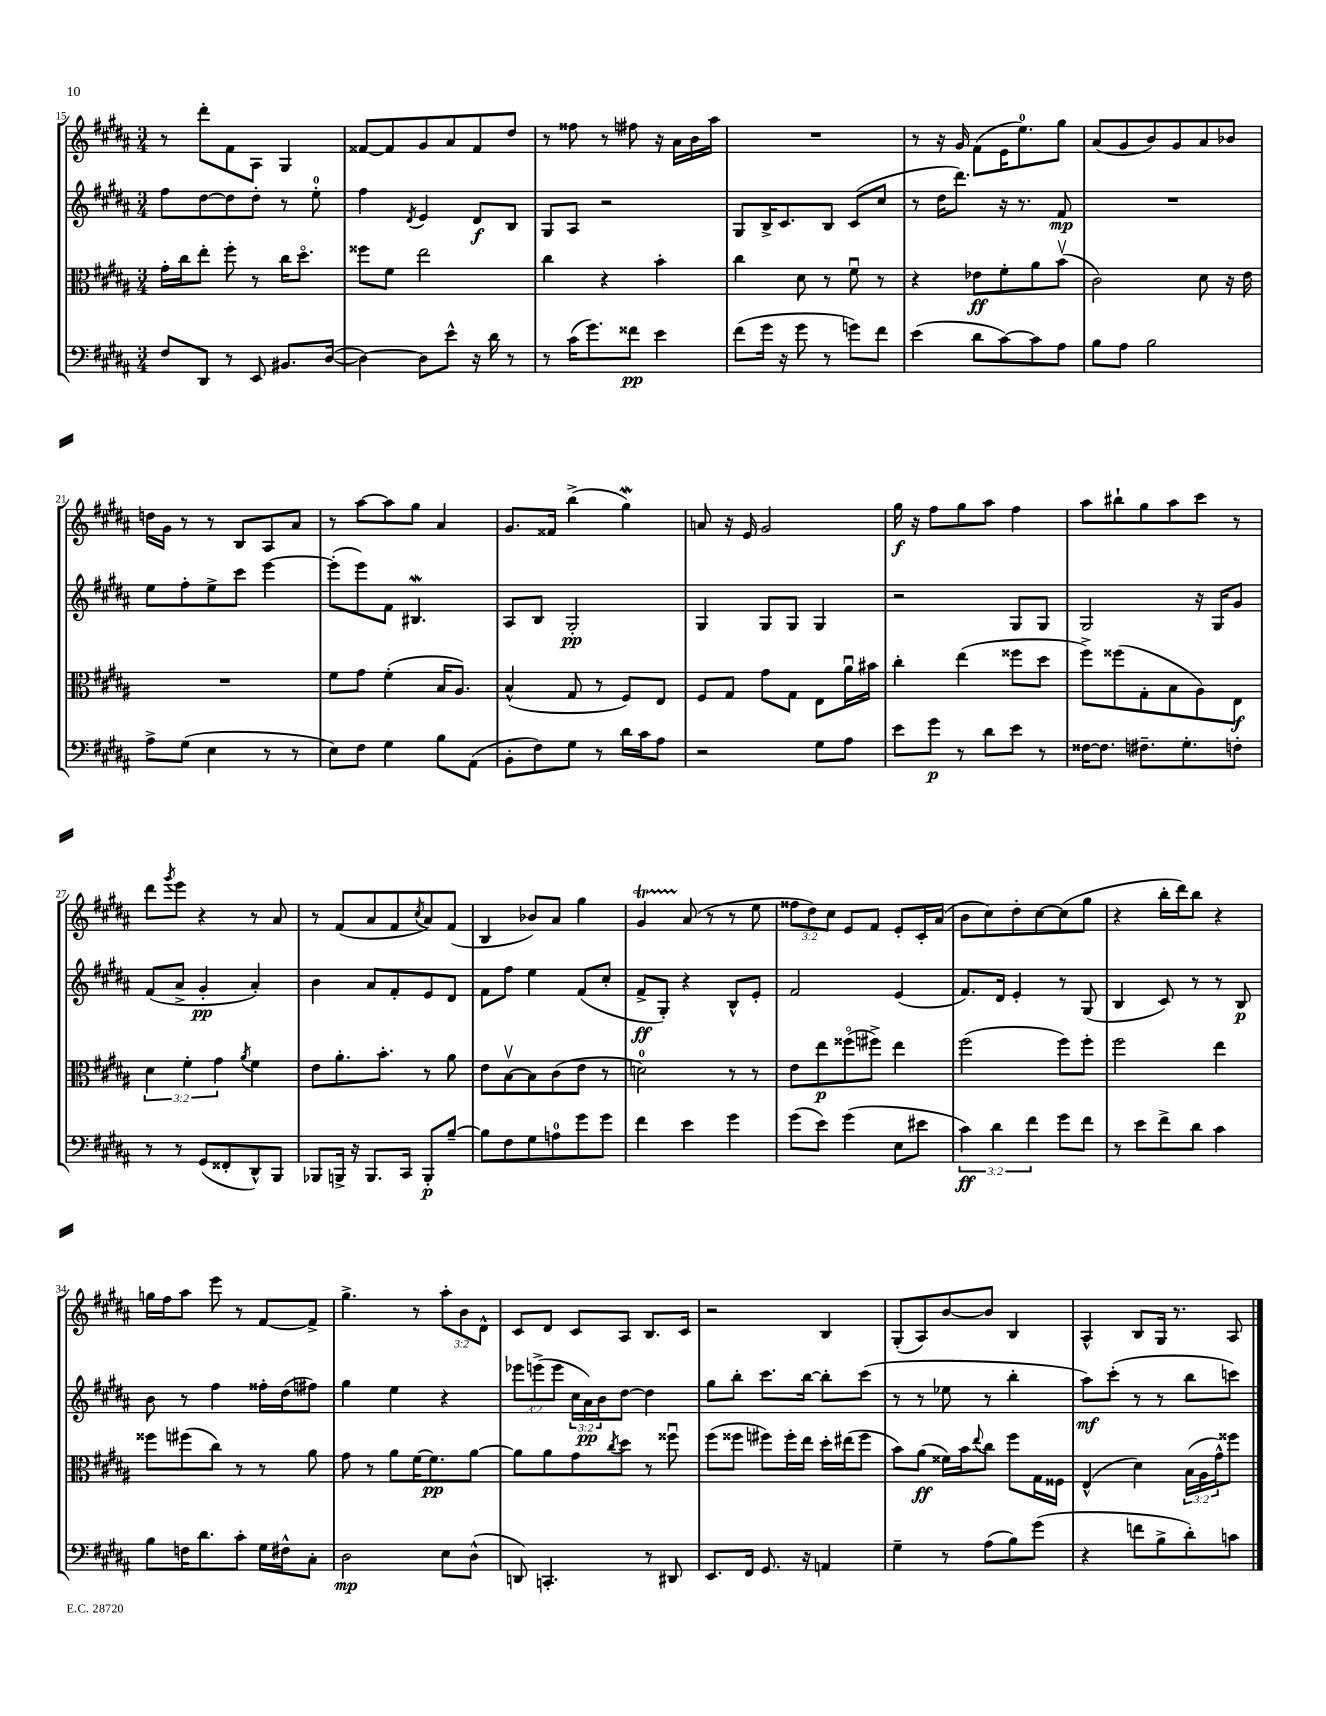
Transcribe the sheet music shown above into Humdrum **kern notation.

**kern	**dynam	**kern	**dynam	**kern	**dynam	**kern	**dynam
*part4	*part4	*part3	*part3	*part2	*part2	*part1	*part1
*staff4	*staff4	*staff3	*staff3	*staff2	*staff2	*staff1	*staff1
*clefF4	*	*clefC3	*	*clefG2	*	*clefG2	*
*k[f#c#g#d#a#]	*	*k[f#c#g#d#a#]	*	*k[f#c#g#d#a#]	*	*k[f#c#g#d#a#]	*
*M3/4	*	*M3/4	*	*M3/4	*	*M3/4	*
=15	=15	=15	=15	=15	=15	=15	=15
8F#/L	.	16g#'\LL	.	8ff#\L	.	8r	.
.	.	16cc#\J	.	.	.	.	.
8DD#/J	.	8ee'\J	.	[8dd#\	.	8ddd#'\L	.
8r	.	8ff#'\	.	8dd#\]	.	8f#\	.
8EE/	.	8r	.	8dd#'\J	.	8A#\J	.
8.BB#X/L	.	16cc#\KL	.	8r	.	4G#/	.
.	.	8.dd#\J	.	.	.	.	.
.	.	.	.	8ee'\	.	.	.
([16D#/Jk	.	.	.	.	.	.	.
=16	=16	=16	=16	=16	=16	=16	=16
4D#\_)	.	8ff##X\L	.	4ff#\	.	[8f##X/L	.
.	.	8f#\J	.	.	.	8f##/]	.
.	.	.	.	8qd#/	.	.	.
8D#\L]	.	2ee\	.	4e/	.	8g#/	.
8e^^\J	.	.	.	.	.	8a#/	.
16r	.	.	.	8d#/L	f	8f##/	.
16d#\	.	.	.	.	.	.	.
8r	.	.	.	8B/J	.	8dd#/J	.
=17	=17	=17	=17	=17	=17	=17	=17
8r	.	4cc#\	.	8G#/L	.	8r	.
(16c#\KL	.	.	.	8A#/J	.	8ff##X\	.
8.g#\)	.	.	.	.	.	.	.
.	.	4r	.	2r	.	8r	.
8f##X\J	pp	.	.	.	.	8ff#X\	.
4e\	.	4b'\	.	.	.	16r	.
.	.	.	.	.	.	16a#\LL	.
.	.	.	.	.	.	16b\	.
.	.	.	.	.	.	16aa#\JJ	.
=18	=18	=18	=18	=18	=18	=18	=18
(8f#\L	.	4cc#\	.	8G#/L	.	2.r	.
16g#\Jk	.	.	.	16B^/K	.	.	.
16r	.	.	.	8.c#/	.	.	.
8g#\	.	8d#\	.	.	.	.	.
8r	.	8r	.	8B/J	.	.	.
8gn\L)	.	8f#u\	.	(8c#/L	.	.	.
8f#\J	.	8r	.	8cc#/J	.	.	.
=19	=19	=19	=19	=19	=19	=19	=19
(4e\	.	4r	.	8r	.	8r	.
.	.	.	.	16dd#\KL	.	16r	.
.	.	.	.	8.ddd#\J)	.	16g#/	.
8d#\L	.	8e-X\L	ff	.	.	(8f#\L	.
[8c#\)	.	8f#'\	.	16r	.	16e\K	.
.	.	.	.	8.r	.	8.ee\)	.
8c#\]	.	8a#\	.	.	.	.	.
8A#\J	.	(8bv\J	.	8f#/	mp	8gg#\J	.
=20	=20	=20	=20	=20	=20	=20	=20
8B\L	.	2c#\)	.	2.r	.	(8a#/L	.
8A#\J	.	.	.	.	.	8g#/	.
2B\	.	.	.	.	.	8b/)	.
.	.	.	.	.	.	8g#/	.
.	.	8d#\	.	.	.	8a#/	.
.	.	16r	.	.	.	8b-X/J	.
.	.	16e\	.	.	.	.	.
!!LO:LB:g=z
=21	=21	=21	=21	=21	=21	=21	=21
8A#^\L	.	2.r	.	8ee\L	.	16ddn\LL	.
.	.	.	.	.	.	16g#\JJ	.
(8G#\J	.	.	.	8ff#'\	.	8r	.
4E\	.	.	.	8ee^\	.	8r	.
.	.	.	.	8ccc#\J	.	8B/L	.
8r	.	.	.	[4eee\	.	8A#/	.
8r	.	.	.	.	.	8a#/J	.
=22	=22	=22	=22	=22	=22	=22	=22
8E\L)	.	8f#\L	.	(8eee'\L]	.	8r	.
8F#\J	.	8g#\J	.	8eee\)	.	[8aa#\L	.
4G#\	.	(4f#'\	.	8f#\J	.	8aa#\]	.
.	.	.	.	4.B#XW/	.	8gg#\J	.
8B\L	.	16B/KL	.	.	.	4a#/	.
.	.	8.A#/J)	.	.	.	.	.
(8AA#\J	.	.	.	.	.	.	.
=23	=23	=23	=23	=23	=23	=23	=23
8BB'\L	.	(4B^^/	.	8A#/L	.	8.g#/L	.
8F#\)	.	.	.	8B/J	.	.	.
.	.	.	.	.	.	16f##X/Jk	.
8G#\J	.	8G#/	.	2G#'/	pp	(4bb^\	.
8r	.	8r	.	.	.	.	.
16d#\LL	.	8F#/L)	.	.	.	4gg#W\)	.
16c#\J	.	.	.	.	.	.	.
8A#\J	.	8E/J	.	.	.	.	.
=24	=24	=24	=24	=24	=24	=24	=24
2r	.	8F#/L	.	4G#/	.	8an/	.
.	.	8G#/J	.	.	.	16r	.
.	.	.	.	.	.	16e/	.
.	.	8g#\L	.	8G#/L	.	2g#/	.
.	.	8G#\J	.	8G#/J	.	.	.
8G#\L	.	8E\L	.	4G#/	.	.	.
8A#\J	.	16a#u\L	.	.	.	.	.
.	.	16b#X\JJ	.	.	.	.	.
=25	=25	=25	=25	=25	=25	=25	=25
8e\L	.	4cc#'\	.	2r	.	16gg#\	f
.	.	.	.	.	.	16r	.
8g#\J	p	.	.	.	.	8ff#\L	.
8r	.	(4ee\	.	.	.	8gg#\	.
8d#\L	.	.	.	.	.	8aa#\J	.
8e\J	.	8ff##X\L	.	8G#/L	.	4ff#\	.
8r	.	8dd#\J	.	8G#/J	.	.	.
=26	=26	=26	=26	=26	=26	=26	=26
[16F##X\KL	.	8ff#^\L)	.	2G#/	.	8aa#\L	.
8.F##\J]	.	.	.	.	.	.	.
.	.	(8ff##X\	.	.	.	8bb#X`\	.
8.F#X~\L	.	8G#'\	.	.	.	8gg#\	.
.	.	8B\	.	.	.	8aa#\	.
8.G#'\	.	.	.	.	.	.	.
.	.	8A#\)	.	16r	.	8ccc#\J	.
.	.	.	.	16G#/KL	.	.	.
8Fn'\J	.	8E\J	f	8g#/J	.	8r	.
!!LO:LB:g=z
=27	=27	=27	=27	=27	=27	=27	=27
8r	.	6d#\	.	(8f#/L	.	8ddd#\L	.
.	.	.	.	.	.	8qggg#/	.
8r	.	.	.	8a#^/J	.	8eee\J	.
.	.	6f#'\	.	.	.	.	.
(8GG#/L	.	.	.	4g#'/	pp	4r	.
.	.	6g#\	.	.	.	.	.
8FF##X'/	.	.	.	.	.	.	.
.	.	8qa#/	.	.	.	.	.
8DD#^^/)	.	4f#\	.	4a#'/)	.	8r	.
8BBB/J	.	.	.	.	.	8a#/	.
=28	=28	=28	=28	=28	=28	=28	=28
8BBB-X/L	.	8e\L	.	4b\	.	8r	.
16BBBn^/Jk	.	8.a#'\	.	.	.	(8f#/L	.
16r	.	.	.	.	.	.	.
8.BBB/L	.	.	.	8a#/L	.	8a#/	.
.	.	8.b'\J	.	.	.	.	.
.	.	.	.	8f#'/	.	8f#/	.
16CC#/Jk	.	.	.	.	.	.	.
.	.	.	.	.	.	8qcc#/	.
8BBB'/L	p	8r	.	8e/	.	8a#/)	.
[8B~/J	.	8a#\	.	8d#/J	.	(8f#/J	.
=29	=29	=29	=29	=29	=29	=29	=29
8B\L]	.	8e\L	.	8f#\L	.	4B/	.
8F#\	.	[8Bv\	.	8ff#\J	.	.	.
8G#\	.	8B\]	.	4ee\	.	8b-X/L)	.
8An\	.	(8c#\	.	.	.	8a#/J	.
8g#\	.	8e\J	.	(8f#/L	.	4gg#\	.
8g#\J	.	8r	.	8cc#'/J	.	.	.
=30	=30	=30	=30	=30	=30	=30	=30
4f#\	.	2dn\)	.	8f#^/L	ff	4g#T/	.
.	.	.	.	8G#'/J)	.	.	.
4e\	.	.	.	4r	.	(8a#/	.
.	.	.	.	.	.	8r	.
4g#\	.	8r	.	8B^^/L	.	8r	.
.	.	8r	.	8e'/J	.	8ee\	.
=31	=31	=31	=31	=31	=31	=31	=31
(8g#\L	.	8e\L	.	2f#/	.	12ff##X\L	.
.	.	.	.	.	.	12dd#\)	.
8e\J)	.	8ee\	p	.	.	.	.
.	.	.	.	.	.	12cc#\J	.
(4g#\	.	(8ff##X\	.	.	.	8e/L	.
.	.	8ff#X^\J)	.	.	.	8f#/J	.
8E\L	.	4ee\	.	(4e/	.	8e'/L	.
8e#X\J	.	.	.	.	.	16c#'/L	.
.	.	.	.	.	.	(16a#/JJ	.
=32	=32	=32	=32	=32	=32	=32	=32
6c#\)	ff	(2ff#\	.	8.f#/L)	.	8b\L	.
.	.	.	.	.	.	8cc#\)	.
6d#\	.	.	.	.	.	.	.
.	.	.	.	16d#/Jk	.	.	.
.	.	.	.	4e'/	.	8dd#'\	.
6f#\	.	.	.	.	.	.	.
.	.	.	.	.	.	[8cc#\	.
8g#\L	.	8ff#\L)	.	8r	.	(8cc#\]	.
8f#\J	.	8ff#'\J	.	(8G#/	.	8gg#\J	.
=33	=33	=33	=33	=33	=33	=33	=33
8r	.	2ff#\	.	4B/	.	4r	.
8e\L	.	.	.	.	.	.	.
8f#^\	.	.	.	8c#/)	.	16bb'\LL	.
.	.	.	.	.	.	16ddd#\J)	.
8d#\J	.	.	.	8r	.	8bb\J	.
4c#\	.	4ee\	.	8r	.	4r	.
.	.	.	.	8B/	p	.	.
!!LO:LB:g=z
=34	=34	=34	=34	=34	=34	=34	=34
8B\L	.	8ff##X\L	.	8b\	.	16ggn\LL	.
.	.	.	.	.	.	16ff#\J	.
16Fn\K	.	(8ff#X\	.	8r	.	8aa#\J	.
8.d#\	.	.	.	.	.	.	.
.	.	8cc#\J)	.	4ff#\	.	8eee\	.
8c#'\J	.	8r	.	.	.	8r	.
16G#\LL	.	8r	.	16ff##X'\LL	.	[8f#/L	.
16F#X^^\J	.	.	.	(16dd#\J	.	.	.
8C#'\J	.	8a#\	.	8ff#X\J)	.	8f#^/J]	.
=35	=35	=35	=35	=35	=35	=35	=35
2D#\	mp	8g#\	.	4gg#\	.	4.gg#^\	.
.	.	8r	.	.	.	.	.
.	.	8a#\L	.	4ee\	.	.	.
.	.	[16f#\K	.	.	.	8r	.
.	.	8.f#\]	pp	.	.	.	.
8E\L	.	.	.	4r	.	12aa#'\L	.
.	.	.	.	.	.	12b\	.
(8D#^^\J	.	[8a#\J	.	.	.	.	.
.	.	.	.	.	.	12d#^^\J	.
=36	=36	=36	=36	=36	=36	=36	=36
8DDn/)	.	8a#\L]	.	12eee-X\L	.	8c#/L	.
.	.	.	.	(12eeen^\	.	.	.
4.CCn'/	.	8a#\	.	.	.	8d#/J	.
.	.	.	.	12eee\J	.	.	.
.	.	8g#\	.	24cc#\LL	.	8c#/L	.
.	.	.	.	24a#\)	pp	.	.
.	.	.	.	24b\J	.	.	.
.	.	8qcc#/	.	.	.	.	.
.	.	8dd#\J	.	[8dd#\J	.	8A#/J	.
8r	.	8r	.	4dd#\]	.	8.B/L	.
8DD#X/	.	8ff##Xu\	.	.	.	.	.
.	.	.	.	.	.	16c#/Jk	.
=37	=37	=37	=37	=37	=37	=37	=37
8.EE/L	.	(8ff#\L	.	8gg#\L	.	2r	.
.	.	8ff##X\J	.	8bb'\J	.	.	.
16FF#/Jk	.	.	.	.	.	.	.
8.GG#/	.	8ff#X\L)	.	8.ccc#\L	.	.	.
.	.	16ff#'\L	.	.	.	.	.
16r	.	16ee\JJ	.	[16bb\Jk	.	.	.
4AAn/	.	16dd#'\LL	.	8bb'\L]	.	4B/	.
.	.	(16ee#X\J	.	.	.	.	.
.	.	8ff#\J	.	(8ccc#\J	.	.	.
=38	=38	=38	=38	=38	=38	=38	=38
4G#~\	.	8b\L)	.	8r	.	(8G#'/L	.
.	.	(8a#\J	ff	8r	.	8A#/)	.
8r	.	16f##X\LL)	.	8ee-X\	.	[8b/	.
.	.	16b\J	.	.	.	.	.
.	.	8qqee/	.	.	.	.	.
(8A#\L	.	8cc#\J	.	8r	.	8b/J]	.
8B\)	.	8ff#\L	.	4bb'\	.	4B/	.
(8g#\J	.	16G#\L	.	.	.	.	.
.	.	16F##X\JJ	.	.	.	.	.
=39	=39	=39	=39	=39	=39	=39	=39
4r	.	(4E^^/	.	8aa#\L)	mf	4A#^^/	.
.	.	.	.	(8ccc#'\J	.	.	.
8fn\L	.	4d#\)	.	8r	.	8B/L	.
8B^\	.	.	.	8r	.	16G#/Jk	.
.	.	.	.	.	.	8.r	.
8d#'\)	.	(24B\LL	.	8bb\L	.	.	.
.	.	24A#\	.	.	.	.	.
.	.	24g#^^\J)	.	.	.	.	.
8cn\J	.	8ff##X\J	.	8cccn\J)	.	8A#/	.
==	==	==	==	==	==	==	==
*-	*-	*-	*-	*-	*-	*-	*-
